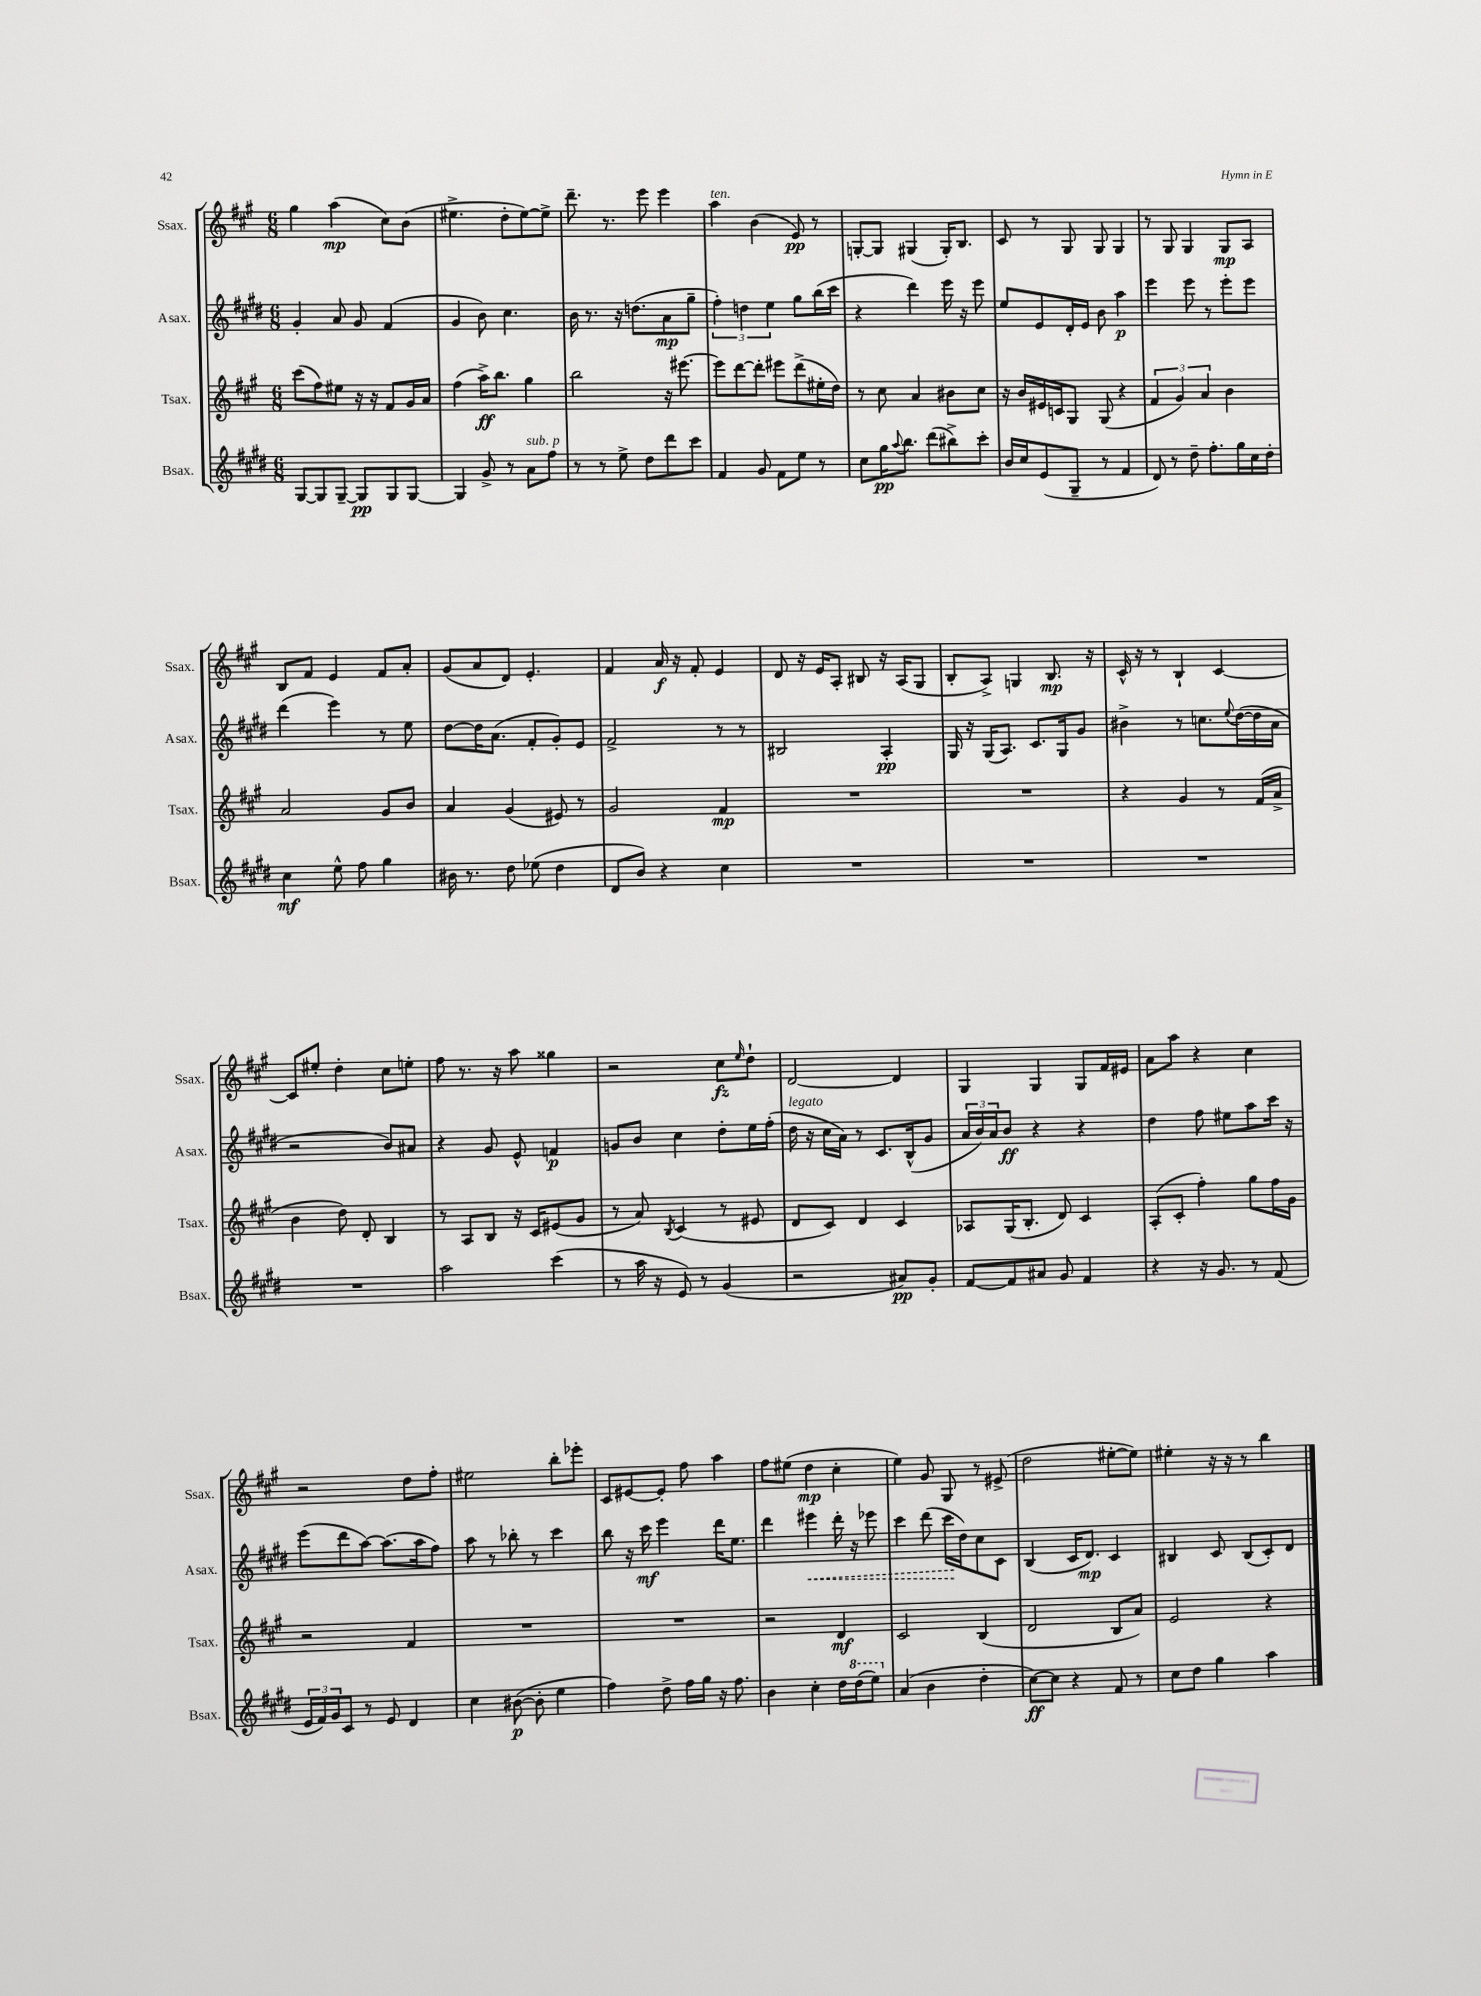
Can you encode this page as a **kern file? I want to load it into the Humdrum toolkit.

**kern	**dynam	**kern	**dynam	**kern	**dynam	**kern	**dynam
*part4	*part4	*part3	*part3	*part2	*part2	*part1	*part1
*staff4	*staff4	*staff3	*staff3	*staff2	*staff2	*staff1	*staff1
*I"Bsax.	*	*I"Tsax.	*	*I"Asax.	*	*I"Ssax.	*
*I'Bsax.	*	*I'Tsax.	*	*I'Asax.	*	*I'Ssax.	*
*clefG2	*	*clefG2	*	*clefG2	*	*clefG2	*
*k[f#c#g#d#]	*	*k[f#c#g#]	*	*k[f#c#g#d#]	*	*k[f#c#g#]	*
*M6/8	*	*M6/8	*	*M6/8	*	*M6/8	*
=29	=29	=29	=29	=29	=29	=29	=29
[8G#/L	.	(8ccc#\L	.	4g#'/	.	4gg#\	.
8G#/]	.	8ff#\)	.	.	.	.	.
[8G#~/J	.	8ee#X\J	.	8a/	.	(4aa\	mp
8G#/L]	pp	16r	.	8g#/	.	.	.
.	.	16r	.	.	.	.	.
8G#/	.	8f#/L	.	(4f#/	.	8cc#\L)	.
[8G#/J	.	16g#/L	.	.	.	(8b\J	.
.	.	16a/JJ	.	.	.	.	.
=30	=30	=30	=30	=30	=30	=30	=30
4G#/]	.	(4ff#\	.	4g#/	.	4.ee#X^\	.
8g#^/	.	16aa^\KL)	ff	8b\)	.	.	.
.	.	8.bb\J	.	.	.	.	.
8r	.	.	.	4.cc#\	.	8dd'\L	.
!LO:TX:a:i:t=sub. p	!	!	!	!	!	!	!
8a\L	.	4gg#\	.	.	.	[8ee#\)	.
8ff#\J	.	.	.	.	.	8ee#^\J]	.
=31	=31	=31	=31	=31	=31	=31	=31
8r	.	2bb\	.	16b\	.	8.ddd~\	.
.	.	.	.	8.r	.	.	.
8r	.	.	.	.	.	.	.
.	.	.	.	.	.	8.r	.
8ee^\	.	.	.	16r	.	.	.
.	.	.	.	(8.ddn\L	.	.	.
8dd#\L	.	.	.	.	.	8eee\	.
8ddd#\	.	16r	.	8a\	mp	4eee\	.
.	.	[8.eee#X\	.	.	.	.	.
8ccc#\J	.	.	.	8gg#~\J	.	.	.
=32	=32	=32	=32	=32	=32	=32	=32
!	!	!	!	!	!	!LO:TX:a:i:t=ten.	!
4f#/	.	8eee#\L]	.	6ff#'\)	.	4aa\	.
.	.	[8ddd\	.	.	.	.	.
.	.	.	.	6ddn\	.	.	.
8g#/	.	8ddd'\J]	.	.	.	(4b\	.
.	.	.	.	6ee\	.	.	.
8f#\L	.	8eee#X\L	.	.	.	.	.
8ee\J	.	(8ddd^\	.	8gg#\L	.	8e/)	pp
8r	.	16ee#X'\L	.	(16bb\L	.	8r	.
.	.	16dd\JJ)	.	16ccc#\JJ	.	.	.
=33	=33	=33	=33	=33	=33	=33	=33
8cc#\L	.	8r	.	4r	.	[8Gn'/L	.
16gg#\K	pp	8cc#\	.	.	.	8G/J]	.
8qqaa/	.	.	.	.	.	.	.
8.bb\J	.	.	.	.	.	.	.
.	.	4a/	.	4ddd#\)	.	(4G#X/	.
(8ddd#\L	.	.	.	.	.	.	.
8bb#X^\)	.	8b#X\L	.	16eee\	.	16G#'/KL)	.
.	.	.	.	16r	.	8.B/J	.
8ccc#'\J	.	8cc#\J	.	8eee\	.	.	.
=34	=34	=34	=34	=34	=34	=34	=34
16b/LL	.	16r	.	8ee/L	.	8c#/	.
16cc#/J	.	16b/LL	.	.	.	.	.
(8e/	.	16e#X/	.	8e/	.	8r	.
.	.	16cn/J	.	.	.	.	.
8G#~/J	.	8G#/J	.	16d#'/L	.	8G#/	.
.	.	.	.	16e/JJ	.	.	.
8r	.	(8G#/	.	8b\	.	8G#/	.
4f#/	.	4r	.	4aa\	p	4G#/	.
=35	=35	=35	=35	=35	=35	=35	=35
8d#/)	.	6f#/	.	4eee\	.	8r	.
8r	.	.	.	.	.	8G#/	.
.	.	6g#/)	.	.	.	.	.
8dd#~\	.	.	.	8eee\	.	4G#/	.
.	.	6a/	.	.	.	.	.
8.ff#'\L	.	.	.	8r	.	.	.
.	.	4b\	.	8eee'\L	.	8G#/L	mp
16gg#\L	.	.	.	.	.	.	.
16cc#\	.	.	.	8eee\J	.	8A/J	.
16dd#'\JJ	.	.	.	.	.	.	.
!!LO:LB:g=z
=36	=36	=36	=36	=36	=36	=36	=36
4cc#\	mf	2a/	.	(4ddd#\	.	8B/L	.
.	.	.	.	.	.	8f#/J	.
8ee^^\	.	.	.	4eee\)	.	4e/	.
8ff#\	.	.	.	.	.	.	.
4gg#\	.	8g#/L	.	8r	.	8f#/L	.
.	.	8b/J	.	8ee\	.	8a'/J	.
=37	=37	=37	=37	=37	=37	=37	=37
16b#X\	.	4a/	.	[8dd#\L	.	(8g#/L	.
8.r	.	.	.	.	.	.	.
.	.	.	.	16dd#\K]	.	8a/	.
.	.	.	.	(8.a\J	.	.	.
8dd#\	.	(4g#/	.	.	.	8d/J)	.
(8ee-X\	.	.	.	8f#'/L	.	4.e'/	.
4dd#\	.	8e#X/)	.	8g#'/)	.	.	.
.	.	8r	.	8e/J	.	.	.
=38	=38	=38	=38	=38	=38	=38	=38
8d#/L	.	2g#/	.	2f#^/	.	4f#/	.
8b/J)	.	.	.	.	.	.	.
4r	.	.	.	.	.	16a/	f
.	.	.	.	.	.	16r	.
.	.	.	.	.	.	8f#'/	.
4cc#\	.	4f#/	mp	8r	.	4e/	.
.	.	.	.	8r	.	.	.
=39	=39	=39	=39	=39	=39	=39	=39
2.r	.	2.r	.	2B#X/	.	8d/	.
.	.	.	.	.	.	16r	.
.	.	.	.	.	.	16e/KL	.
.	.	.	.	.	.	8A'/J	.
.	.	.	.	.	.	8B#X/	.
.	.	.	.	4A'/	pp	16r	.
.	.	.	.	.	.	(16A/KL	.
.	.	.	.	.	.	8G#/J	.
=40	=40	=40	=40	=40	=40	=40	=40
2.r	.	2.r	.	16G#/	.	8B'/L	.
.	.	.	.	16r	.	.	.
.	.	.	.	(16G#/KL	.	8A^/J)	.
.	.	.	.	8.A/J)	.	.	.
.	.	.	.	.	.	4Gn/	.
.	.	.	.	8.c#/L	.	.	.
.	.	.	.	.	.	8.B/	mp
.	.	.	.	16G#/k	.	.	.
.	.	.	.	8g#/J	.	.	.
.	.	.	.	.	.	16r	.
=41	=41	=41	=41	=41	=41	=41	=41
2.r	.	4r	.	4b#X^\	.	16c#^^/	.
.	.	.	.	.	.	16r	.
.	.	.	.	.	.	8r	.
.	.	4g#/	.	8r	.	4B`/	.
.	.	.	.	8.ccn\L	.	.	.
.	.	8r	.	.	.	[4c#/	.
.	.	.	.	8qqee/	.	.	.
.	.	.	.	([16dd#\L	.	.	.
.	.	(16f#/LL	.	16dd#\]	.	.	.
.	.	16a^/JJ	.	16a\JJ	.	.	.
!!LO:LB:g=z
=42	=42	=42	=42	=42	=42	=42	=42
2.r	.	4b\	.	2r	.	8c#/L]	.
.	.	.	.	.	.	8ee#X'/J	.
.	.	8dd\)	.	.	.	4dd'\	.
.	.	8d'/	.	.	.	.	.
.	.	4B/	.	8b/L)	.	8cc#\L	.
.	.	.	.	8a#X/J	.	8een'\J	.
=43	=43	=43	=43	=43	=43	=43	=43
2aa\	.	8r	.	4r	.	8ff#\	.
.	.	8A/L	.	.	.	8.r	.
.	.	8B/J	.	8g#/	.	.	.
.	.	.	.	.	.	16r	.
.	.	16r	.	8e^^/	.	8aa\	.
.	.	16c#/KL	.	.	.	.	.
(4ccc#\	.	(8e#X/	.	4fn/	p	4gg##X\	.
.	.	8g#/J	.	.	.	.	.
=44	=44	=44	=44	=44	=44	=44	=44
8r	.	8r	.	8gn/L	.	2r	.
16aa\	.	8a/)	.	8b/J	.	.	.
16r	.	.	.	.	.	.	.
.	.	8qB/	.	.	.	.	.
8e/)	.	(4c#/	.	4cc#\	.	.	.
8r	.	.	.	.	.	.	.
(4g#/	.	8r	.	8dd#'\L	.	8cc#\L	fz
.	.	.	.	.	.	16qqee/	.
.	.	8e#X/	.	16ee\L	.	8dd`\J	.
.	.	.	.	(16ff#'\JJ	.	.	.
=45	=45	=45	=45	=45	=45	=45	=45
!	!	!	!	!LO:TX:a:i:t=legato	!	!	!
2r	.	8d/L	.	16dd#\	.	[2d/	.
.	.	.	.	16r	.	.	.
.	.	8c#/J)	.	16cc#\LL	.	.	.
.	.	.	.	16a\JJ)	.	.	.
.	.	4d/	.	8r	.	.	.
.	.	.	.	8.c#/L	.	.	.
8a#X/L)	pp	4c#/	.	.	.	4d/]	.
.	.	.	.	(16B^^/k	.	.	.
8g#'/J	.	.	.	8g#/J	.	.	.
=46	=46	=46	=46	=46	=46	=46	=46
[8f#/L	.	8A-X/L	.	24a/LL	.	4G#/	.
.	.	.	.	24b/)	.	.	.
.	.	.	.	24a/J	.	.	.
8f#/]	.	(16G#/K	.	8b/J	ff	.	.
.	.	8.B'/J	.	.	.	.	.
8a#X/J	.	.	.	4r	.	4G#/	.
8g#/	.	8d/)	.	.	.	.	.
4f#/	.	4c#/	.	4r	.	8G#/L	.
.	.	.	.	.	.	16f#/L	.
.	.	.	.	.	.	16e#X/JJ	.
=47	=47	=47	=47	=47	=47	=47	=47
4r	.	(8A'/L	.	4dd#\	.	8a\L	.
.	.	8c#'/J	.	.	.	8aa\J	.
16r	.	4ff#'\)	.	8ff#\	.	4r	.
8.g#/	.	.	.	.	.	.	.
.	.	.	.	8ee#X\L	.	.	.
8r	.	8gg#\L	.	8aa\	.	4cc#\	.
(8f#/	.	16ff#\L	.	16ccc#\Jk	.	.	.
.	.	16g#\JJ	.	16r	.	.	.
!!LO:LB:g=z
=48	=48	=48	=48	=48	=48	=48	=48
24e/LL	.	2r	.	(8eee\L	.	2r	.
24f#/)	.	.	.	.	.	.	.
24g#/J	.	.	.	.	.	.	.
8c#/J	.	.	.	8ddd#\	.	.	.
8r	.	.	.	[8aa\J)	.	.	.
8e/	.	.	.	(8.aa\L]	.	.	.
4d#/	.	4f#/	.	.	.	8dd\L	.
.	.	.	.	16aa\k	.	.	.
.	.	.	.	8ff#\J)	.	8ff#'\J	.
=49	=49	=49	=49	=49	=49	=49	=49
4cc#\	.	2.r	.	8aa\	.	2ee#X\	.
.	.	.	.	8r	.	.	.
([8b#X\	p	.	.	8bb-X'\	.	.	.
8b#'\]	.	.	.	8r	.	.	.
4ee\	.	.	.	4ccc#\	.	8bb'\L	.
.	.	.	.	.	.	8eee-X'\J	.
=50	=50	=50	=50	=50	=50	=50	=50
4ff#\)	.	2.r	.	8bb\	.	8c#/L	.
.	.	.	.	16r	.	[8e#X/	.
.	.	.	.	16ccc#\	mf	.	.
8dd#^\	.	.	.	4eee\	.	8e#'/J]	.
16ff#\LL	.	.	.	.	.	8ff#\	.
16gg#\JJ	.	.	.	.	.	.	.
16r	.	.	.	16ddd#\KL	.	4aa\	.
8.ff#\	.	.	.	8.ee\J	.	.	.
=51	=51	=51	=51	=51	=51	=51	=51
4b\	.	2r	.	4ddd#\	.	8ff#\L	.
.	.	.	.	.	.	(8ee#X\J	.
!	!	!	!	!	!LO:HP:b	!	!
4cc#'\	.	.	.	4eee#X\	<	4dd\	mp
16dd#\LL	.	4d/	mf	16ddd#'\	.	4cc#'\	.
*8va	*	*	*	*	*	*	*
(16ddd#\J	.	.	.	16r	.	.	.
8eee\J)	.	.	.	8eee-X\	.	.	.
=52	=52	=52	=52	=52	=52	=52	=52
*X8va	*	*	*	*	*	*	*
(4a/	.	2c#/	.	4ccc#\	.	4ee\)	.
4b\	.	.	.	(8ddd#\	.	8g#/	.
.	.	.	.	16ccc#\LL	.	8G#/	.
.	.	.	.	16dd#\J)	[	.	.
4dd#'\	.	(4B/	.	8cc#\	.	8r	.
.	.	.	.	8c#\J	.	(8e#X^/	.
=53	=53	=53	=53	=53	=53	=53	=53
[8cc#\L)	ff	2d/	.	(4B/	.	2dd\	.
8cc#\J]	.	.	.	.	.	.	.
4r	.	.	.	16c#/KL	.	.	.
.	.	.	.	8.d#/J)	mp	.	.
8f#/	.	8B/L	.	4c#/	.	[8ee#X'\L	.
8r	.	8a/J)	.	.	.	8ee#\J])	.
=54	=54	=54	=54	=54	=54	=54	=54
8cc#\L	.	2e/	.	4B#X/	.	4ee#X'\	.
8dd#\J	.	.	.	.	.	.	.
4gg#\	.	.	.	8c#/	.	16r	.
.	.	.	.	.	.	16r	.
.	.	.	.	(8B#/L	.	8r	.
4aa\	.	4r	.	8c#'/)	.	4bb\	.
.	.	.	.	8d#/J	.	.	.
==	==	==	==	==	==	==	==
*-	*-	*-	*-	*-	*-	*-	*-
